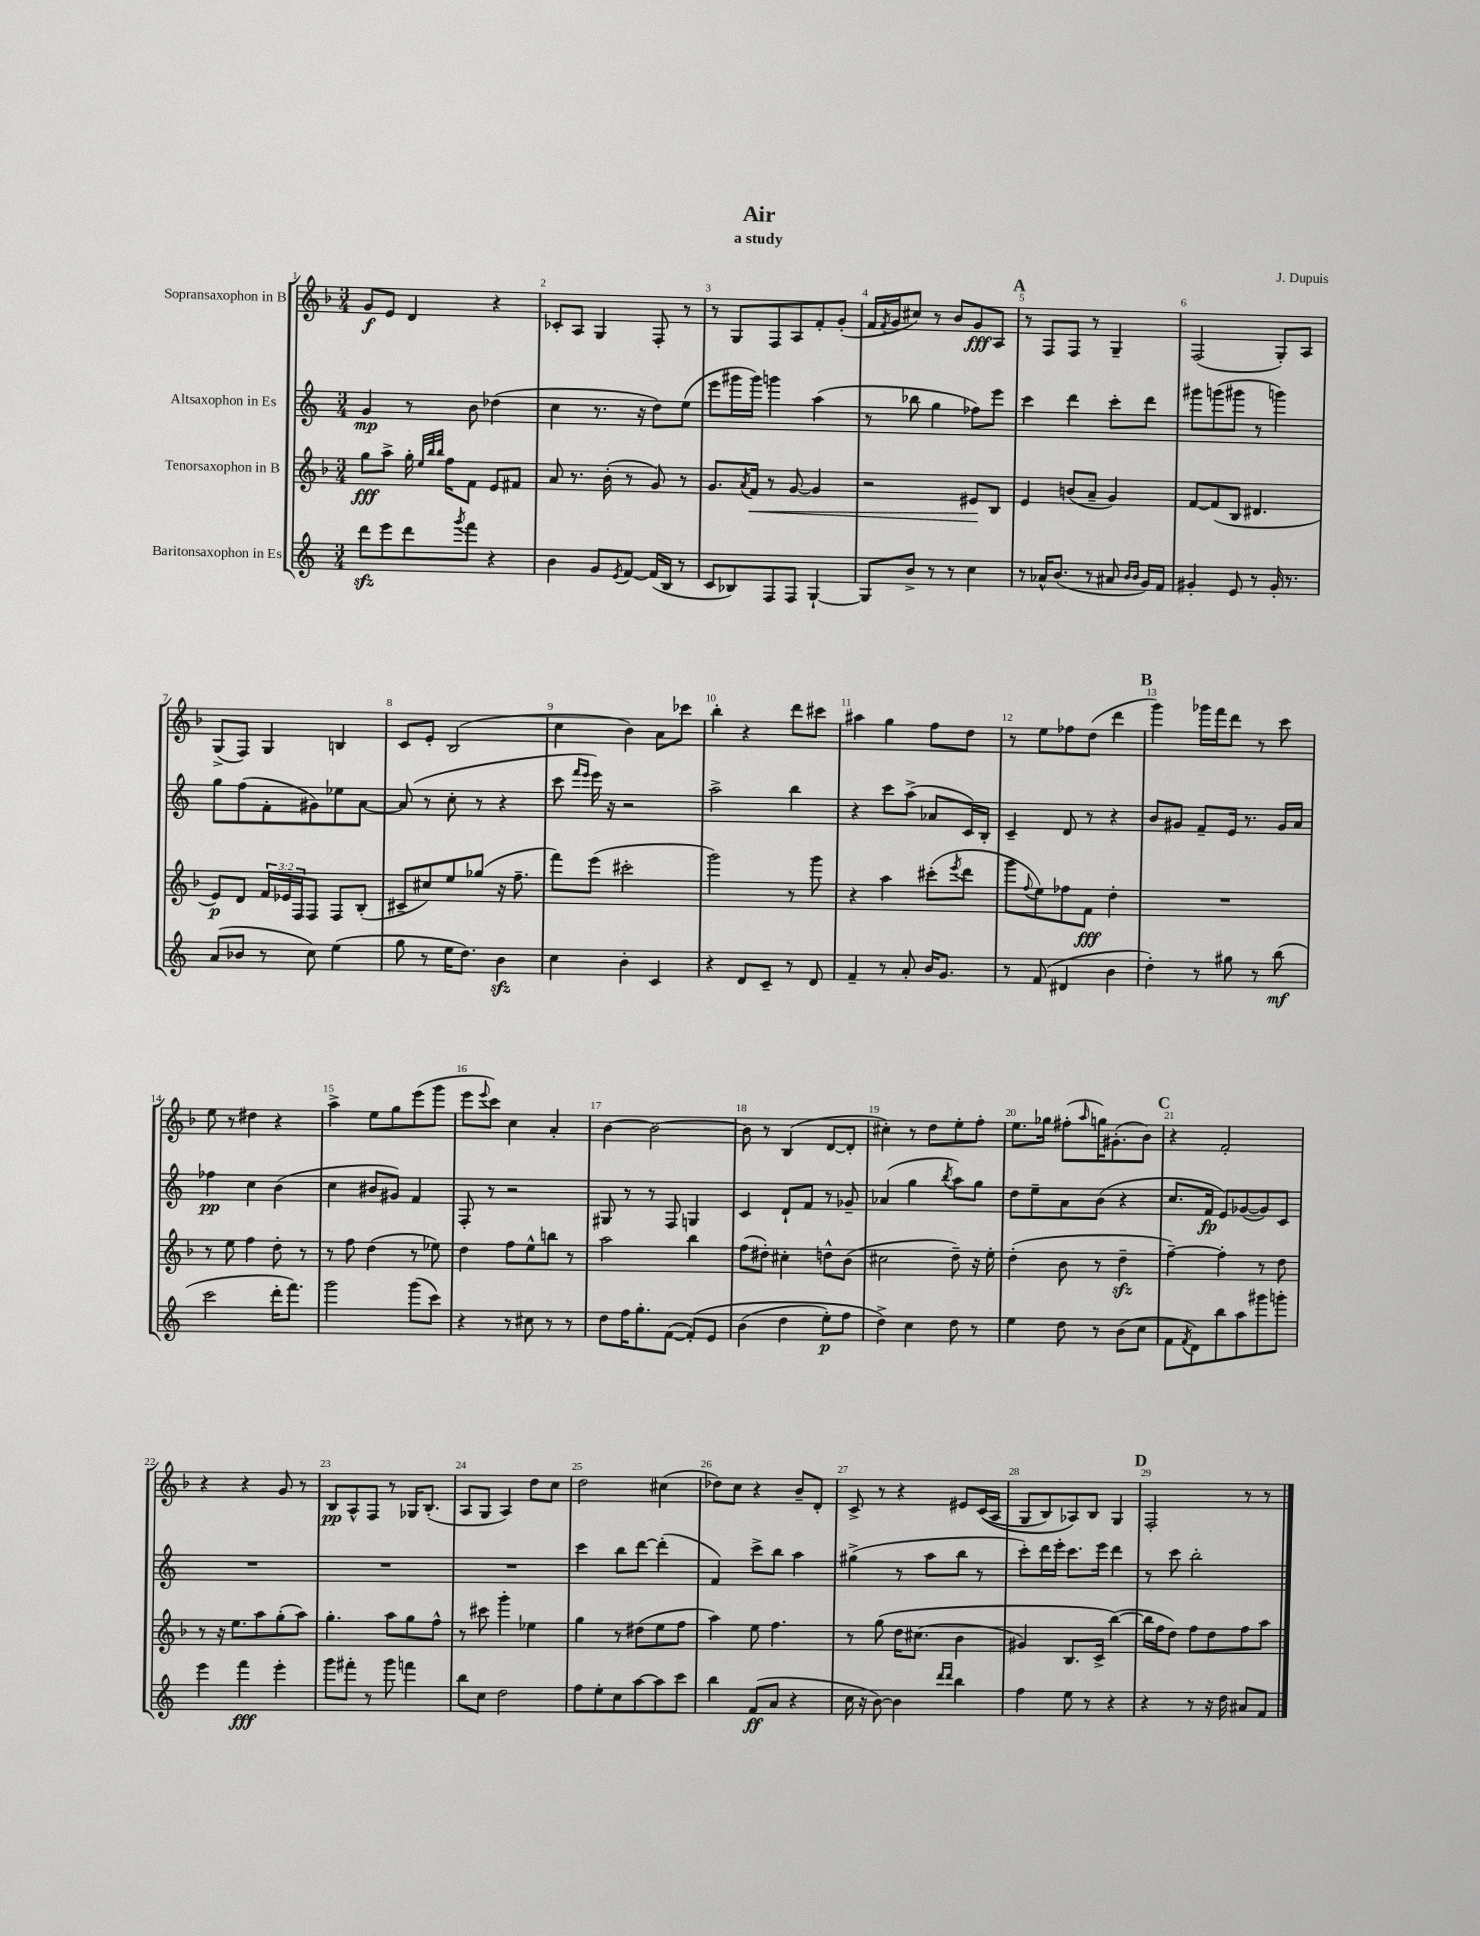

**kern	**kern	**kern	**kern
*staff4	*staff3	*staff2	*staff1
*clefG2	*clefG2	*clefG2	*clefG2
*k[]	*k[b-]	*k[]	*k[b-]
*M3/4	*M3/4	*M3/4	*M3/4
8ddd\L	8gg\L	4g/	8g/L
8eee\	8aa^\J	.	8e/J
8ddd\	16gg'\	8r	4d/
.	32qqee/LLL	.	.
.	32qqbb-/	.	.
.	32qqbb-/JJJ	.	.
.	16ff\LK	.	.
8qggg/	.	.	.
8fff\J	8f\J	8b\	.
4r	8e/L	(4dd-\	4r
.	8f#/J	.	.
=	=	=	=
4b\	8a/	4cc\	8c-'/L
.	8.r	.	8A/J
8g/L	.	8.r	4G/
.	(16b-'\	.	.
8qe/	.	.	.
[8f/J	8r	.	.
.	.	16r	.
(16f/]LL	8g/)	8dd\L)	8F'/
16B/JJ	.	.	.
8r	8r	(8ee\J	8r
=	=	=	=
8c/L	8.g/L	8eee\L	8r
8B-/)	.	16ggg#\L	8G/L
.	8qa/	.	.
.	16f/Jk	16ggg#\JJ)	.
8F/	8r	4ggg\	8F/
8F/J	[8g/	.	8A/
[4G`/	4g/]	(4aa\	8f'/
.	.	.	(8g'/J
=	=	=	=
8G/]L	2r	8r	16f/LL
.	.	.	8qf/
.	.	.	16g/J
8b^/J	.	8bb-\	8cc#/J)
8r	.	4gg\	8r
8r	.	.	8b-/L
4cc\	8e#/L	8ff-\L)	8g/
.	8B-/J	8eee\J	8A/J
=	=	=	=
8r	4e/	4ccc\	8r
16a-^^/LK	.	.	8F/L
(8.b/J	.	.	.
.	(8b/L	4ddd\	8F/J
8r	8a~/J	.	8r
8a#/	4g/)	8ccc'\L	4G~/
16qqb/LL	.	.	.
16qqb/JJ	.	.	.
16g/LL)	.	8ddd\J	.
16f/JJ	.	.	.
=	=	=	=
4g#'/	[8f/L	8ggg#\L	(2F/
.	(8f/]	(8ggg\	.
8e/	8B-/J	8ggg#\J	.
8r	4.d#/	8r	.
16g#'/	.	4ggg\)	8G'/L)
8.r	.	.	.
.	.	.	8A/J
=	=	=	=
(8a/L	8e/L)	8gg\L	(8G^/L
8b-/J	8d/J	(8ff\	8F/J)
8r	24f/LL	8f'\	4G/
.	24e-/	.	.
.	24F/J	.	.
8cc\)	8F/J	8g#\)	.
(4ee\	8F/L	8ee-\	4B/
.	(8B-'/J	[8a\J	.
=	=	=	=
8gg\	8c#~/L	(8a/]	8c/L
8r	8cc#/)	8r	8e'/J
16ee\LK	8ee/	8cc'\	(2B-/
8.dd\J)	.	.	.
.	(8gg-/J	8r	.
4b\	16r	4r	.
.	8.ff~\	.	.
=	=	=	=
4cc\	8fff\L)	8ccc\	4cc\
.	.	16qqfff/LL	.
.	.	16qqeee/JJ	.
.	(8eee\J	16eee\)	.
.	.	16r	.
4b'\	2ccc#'\	2r	4b-\)
4c/	.	.	8a\L
.	.	.	8ccc-\J
=	=	=	=
4r	2ggg\)	2aa^\	4bb-'\
8d/L	.	.	4r
8c~/J	.	.	.
8r	8r	4bb\	8ddd\L
8d/	8ggg\	.	8ccc#\J
=	=	=	=
4f~/	4r	4r	4aa#\
8r	4aa\	8ccc\L	4gg\
8a'/	.	(8aa^\J	.
16b/LK	(8ccc#'\L	8a-/L	8ff\L
8.g/J	.	.	.
.	8qeee/	.	.
.	8ddd\J	16c/L)	8dd\J
.	.	16B'/JJ	.
=	=	=	=
8r	8ggg\L	4c~/	8r
.	8qqff/	.	.
(8f/	8ee\)	.	8ee\L
4d#/	8ff-\	8d/	8ff-\
.	8f\J	8r	(8dd\J
4b\	4dd'\	4r	4ddd\
=	=	=	=
4dd'\)	2.r	8b/L	4ggg\)
.	.	8g#/J	.
8r	.	8f~/L	16ggg-\LL
.	.	.	16fff\J
8gg#\	.	16e/Jk	8ddd\J
.	.	8.r	.
8r	.	.	8r
(8bb\	.	16g#/LL	8ccc\
.	.	16a/JJ	.
=	=	=	=
2ccc\	8r	4ff-\	8ee\
.	8ee\	.	8r
.	4ff\	4cc\	4dd#\
16ddd'\LK	8dd'\	(4b\	4r
8.fff\J)	.	.	.
.	8r	.	.
=	=	=	=
2ggg\	8r	4cc\	4aa^\
.	8ff\	.	.
.	(4dd\	8b#/L	8ee\L
.	.	8g#/J)	8gg\
(8ggg\L	8r	4f/	(8eee\
8ccc\J)	8ee-\)	.	8ggg\J
=	=	=	=
4r	4dd\	8F'/	8eee\L
.	.	.	8qqeee/
.	.	8r	8ccc\J)
8r	8ff\L	2r	4cc\
8cc#\	8ee^^\	.	.
8r	8bb\J	.	4a'/
8r	8r	.	.
=	=	=	=
8dd\L	2aa\	8G#/	[4b-\
16ff\K	.	8r	.
8.gg'\	.	.	.
.	.	8r	2b-\_
([8f\J	.	8F/	.
&(8f'/]L)	4bb-\	4G/	.
8e/J	.	.	.
=	=	=	=
(4b\	(8ff\L	4c/	8b-\]
.	8dd#'\J)	.	8r
4dd\	4cc#'\	8d`/L	(4B-/
.	.	8f/J	.
8ee'\L)	8dd^^\L	8r	[8d/L
8ff\J	(8b-\J	8g-~/	8d'/]J
=	=	=	=
4dd^\&)	2cc#\	(4a-/	4cc#'\)
4cc\	.	4gg\	8r
.	.	.	8dd\L
.	.	8qbb/	.
8dd\	8dd~\)	8aa\L)	8ee'\
8r	16r	8gg\J	8ff'\J
.	16ee'\	.	.
=	=	=	=
4ee\	(4dd'\	8dd\L	8.ee\L
.	.	8ee~\	.
.	.	.	16gg-\Jk
8dd\	8b-\	8a\	(8ff#'\L
.	.	.	16qqaa/
8r	8r	(8b\J	16gg\K)
.	.	.	(8.g#'\
(8b\L	4dd~\	4r	.
8cc\J	.	.	8b-\J)
=	=	=	=
8f\L	[4ff~\)	8.cc/L	4r
8qf/	.	.	.
8d\)	.	.	.
.	.	16f/Jk	.
8bb\	4ff'\]	8e/L)	2f'/
8aa\	.	([8g-/	.
8ggg#\	8r	8g-/])	.
8ggg'\J	8dd\	8c/J	.
=	=	=	=
4eee\	8r	2.r	4r
.	16r	.	.
.	8.ee\L	.	.
4fff\	.	.	4r
.	8aa\	.	.
4eee'\	(8gg'\	.	8g/
.	8aa\J)	.	8r
=	=	=	=
8ggg\L	4.gg'\	2.r	8B-/L
8fff#'\J	.	.	8A^^/
8r	.	.	8F/J
8ggg\	8aa\L	.	8r
4fff\	8gg\	.	16G-/LK
.	.	.	(8.B-'/J
.	8ff^^\J	.	.
=	=	=	=
8bb\L	8r	2.r	8A/L
8cc\J	8ccc#\	.	8G/J
2dd\	4ggg'\	.	4A/)
.	4ee-\	.	8dd\L
.	.	.	8cc\J
=	=	=	=
8ff\L	4gg\	4ccc\	2dd\
8ee'\	.	.	.
8cc\	8r	8bb\L	.
[8aa\	(8dd#\L	[8ddd\J	.
8aa\]	8ee\	(4ddd'\]	(4cc#\
8ccc\J	8ff\J	.	.
=	=	=	=
4bb\	4aa\)	4f/)	8dd-\L)
.	.	.	8cc\J
(8f/L	8ee\	8ccc^\L	4r
8a/J	4.ff\	8bb\J	.
4r	.	4aa\	8b-~/L
.	.	.	8d'/J
=	=	=	=
16cc\	8r	(4gg#^\	8c^/
16r	.	.	.
[8b\)	&(8gg\	.	8r
4b\]	16dd\LK	8r	4r
.	(8.cc#\J	.	.
.	.	8aa\L	.
16qqddd/LL	.	.	.
16qqddd/JJ	.	.	.
4bb\	4b-\	8bb\J	8e#/L
.	.	8r	&((16c/L
.	.	.	16A/JJ
=	=	=	=
4ff\	4g#/)	8ccc'\L)	8G/L
.	.	16ddd\L	8B-/)
.	.	16eee'\JJ	.
8ee\	8.B-/L	8.ccc\L	8A-/&)
8r	.	.	8B-/J
.	16c^/Jk	16eee\Jk	.
4r	([4bb-\&)	4ddd\	4G/
=	=	=	=
4r	16bb-\]LL	8r	2F'/
.	16ff\J	.	.
.	8dd\J)	8ccc\	.
8r	8ff\L	2bb'\	.
16r	8dd\	.	.
16dd\	.	.	.
8a#/L	8ff\	.	8r
8f/J	8aa\J	.	8r
==	==	==	==
*-	*-	*-	*-
